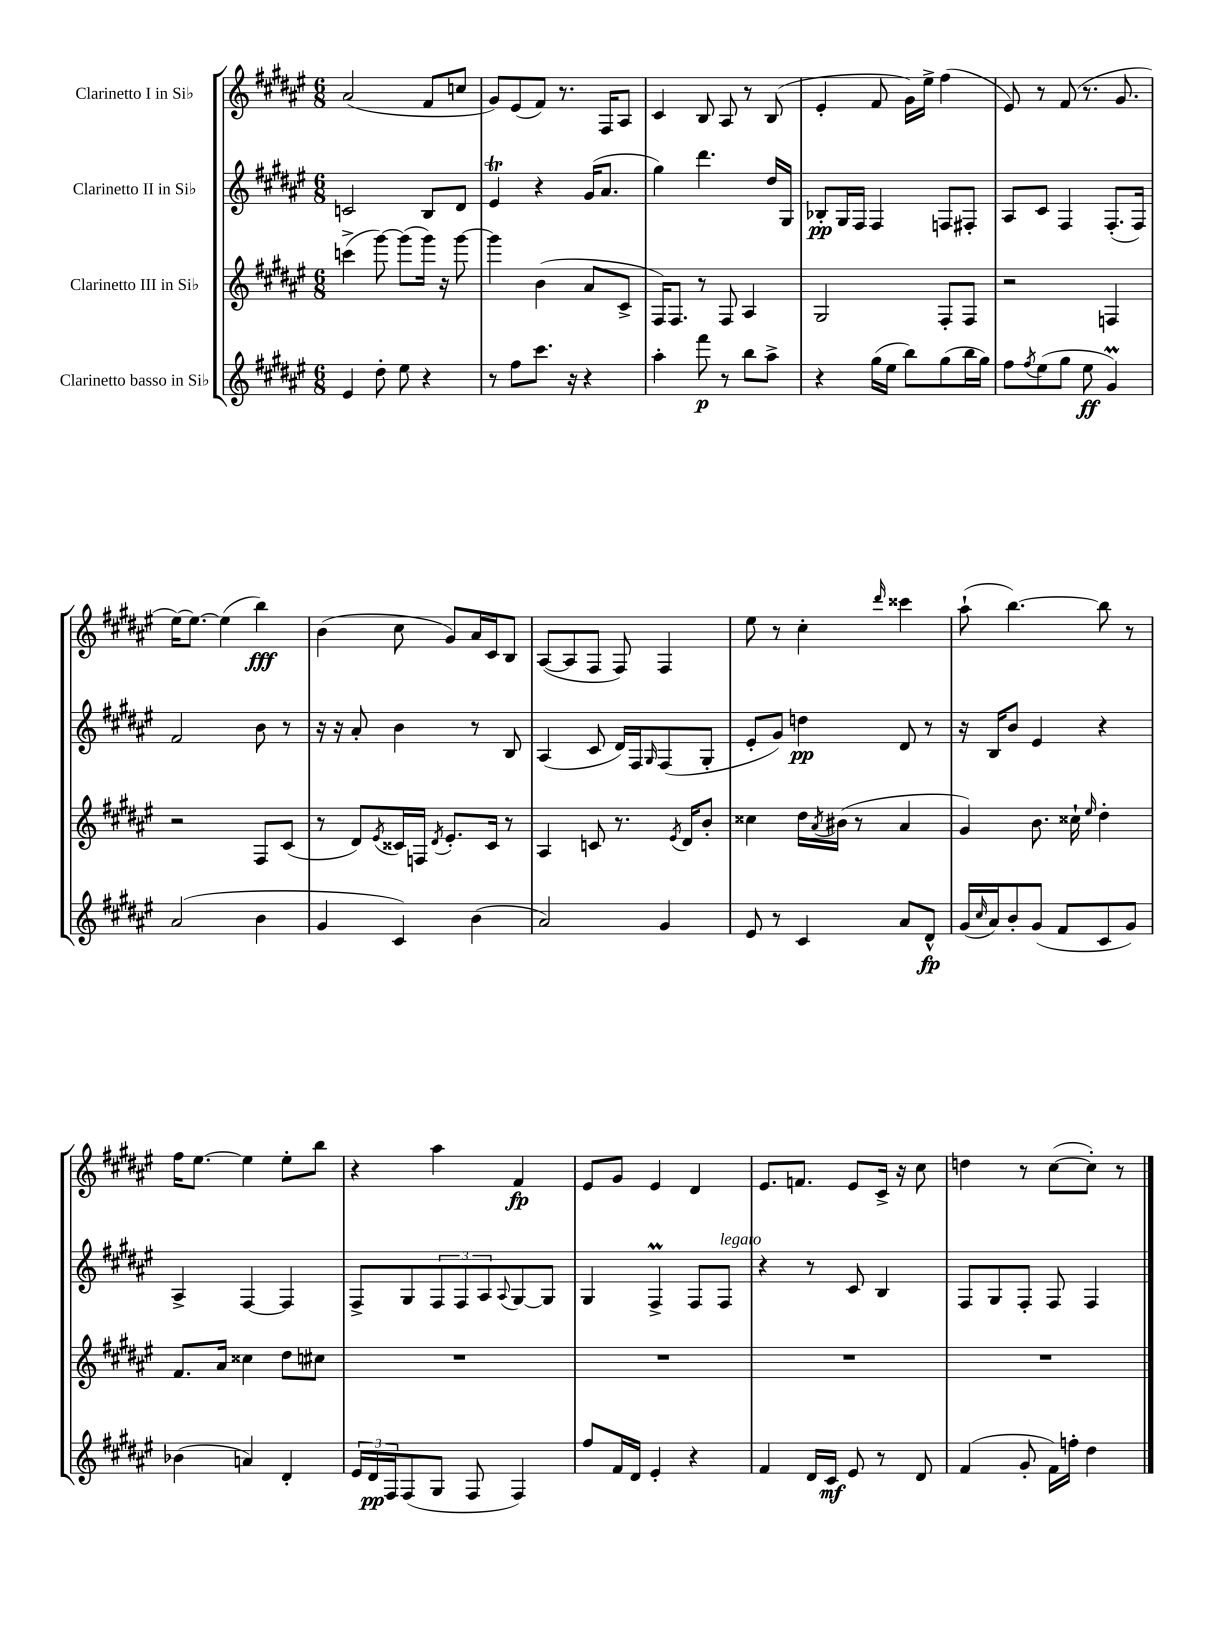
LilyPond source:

<<
\new StaffGroup <<
\new Staff = "s0" \with { instrumentName = "Clarinetto I in Sib" } {
    \clef treble \key fis \major \numericTimeSignature \time 6/8
    ais'2( fis'8 c''8 |
    gis'8) eis'8( fis'8) r8. fis16 ais8 |
    cis'4 b8 ais8 r8 b8( |
    eis'4-. fis'8 gis'16) eis''16-> fis''4( |
    eis'8) r8 fis'8( r8. gis'8. |
    eis''16~) eis''8.~ eis''4( b''4\fff) |
    b'4( cis''8 gis'8) ais'16 cis'16 b8 |
    ais8~( ais8 fis8 fis8) fis4 |
    eis''8 r8 cis''4-. \grace { dis'''16 } cisis'''4 |
    ais''8-!( b''4.~) b''8 r8 |
    fis''16 eis''8.~ eis''4 eis''8-. b''8 |
    r4 ais''4 fis'4\fp |
    eis'8 gis'8 eis'4 dis'4 |
    eis'8. f'8. eis'8 cis'16-> r16 cis''8 |
    d''4 r8 cis''8~( cis''8-.) r8 \bar "|." |
}
\new Staff = "s1" \with { instrumentName = "Clarinetto II in Sib" } {
    \clef treble \key fis \major \numericTimeSignature \time 6/8
    c'2 b8 dis'8 |
    eis'4\trill r4 gis'16( ais'8. |
    gis''4) dis'''4. dis''16 gis16 |
    bes8-.\pp gis16 fis16 fis4 f8 fis8-. |
    ais8 cis'8 fis4 fis8.-.( fis16) |
    fis'2 b'8 r8 |
    r16 r16 ais'8-. b'4 r8 b8 |
    ais4( cis'8 dis'16) fis16 \grace { gis16 } fis8( gis8-. |
    eis'8-. gis'8) d''4\pp dis'8 r8 |
    r16 b16 b'8 eis'4 r4 |
    ais4-> fis4~ fis4 |
    fis8-> gis8 \tuplet 3/2 { fis8 fis8 ais8 } \appoggiatura { ais8 } gis8~ gis8 |
    gis4 fis4->\prall fis8 fis8^\markup { \italic "legato" } |
    r4 r8 cis'8 b4 |
    fis8 gis8 fis8-. fis8 fis4 \bar "|." |
}
\new Staff = "s2" \with { instrumentName = "Clarinetto III in Sib" } {
    \clef treble \key fis \major \numericTimeSignature \time 6/8
    c'''4->( gis'''8~) gis'''8( gis'''16) r16 gis'''8~ |
    gis'''4 b'4( ais'8 cis'8-> |
    fis16) fis8. r8 fis8 ais4 |
    gis2 fis8-. fis8 |
    r2 f4 |
    r2 fis8 cis'8( |
    r8 dis'8) \acciaccatura { eis'8 } cisis'16 f16 \acciaccatura { dis'8 } eis'8.-. cisis'16 r8 |
    ais4 c'8 r8. \acciaccatura { eis'8 } dis'16 b'8-. |
    cisis''4 dis''16 \acciaccatura { ais'8 } bis'16( r8 ais'4 |
    gis'4) b'8. cisis''16-! \grace { eis''16 } dis''4-. |
    fis'8. ais'16 cisis''4 dis''8 cis''8 |
    R2. |
    R2. |
    R2. |
    R2. \bar "|." |
}
\new Staff = "s3" \with { instrumentName = "Clarinetto basso in Sib" } {
    \clef treble \key fis \major \numericTimeSignature \time 6/8
    eis'4 dis''8-. eis''8 r4 |
    r8 fis''8 cis'''8. r16 r4 |
    ais''4-. fis'''8\p r8 b''8 ais''8-> |
    r4 gis''16( eis''16 b''8) gis''8( b''16 gis''16) |
    fis''8 \acciaccatura { fis''8 } eis''8( gis''8 eis''8\ff gis'4\prall) |
    ais'2( b'4 |
    gis'4 cis'4) b'4( |
    ais'2) gis'4 |
    eis'8 r8 cis'4 ais'8 dis'8-^\fp |
    gis'16( \grace { cis''16 } ais'16) b'8-. gis'8( fis'8 cis'8 gis'8) |
    bes'4( a'4) dis'4-. |
    \tuplet 3/2 { eis'16 dis'16\pp fis16 } fis8( gis8 fis8 fis4) |
    fis''8 fis'16 dis'16 eis'4-. r4 |
    fis'4 dis'16 cis'16\mf eis'8 r8 dis'8 |
    fis'4( gis'8-. fis'16) f''16-. dis''4 \bar "|." |
}
>>
>>
\layout { \context { \Score \remove "Bar_number_engraver" } }
